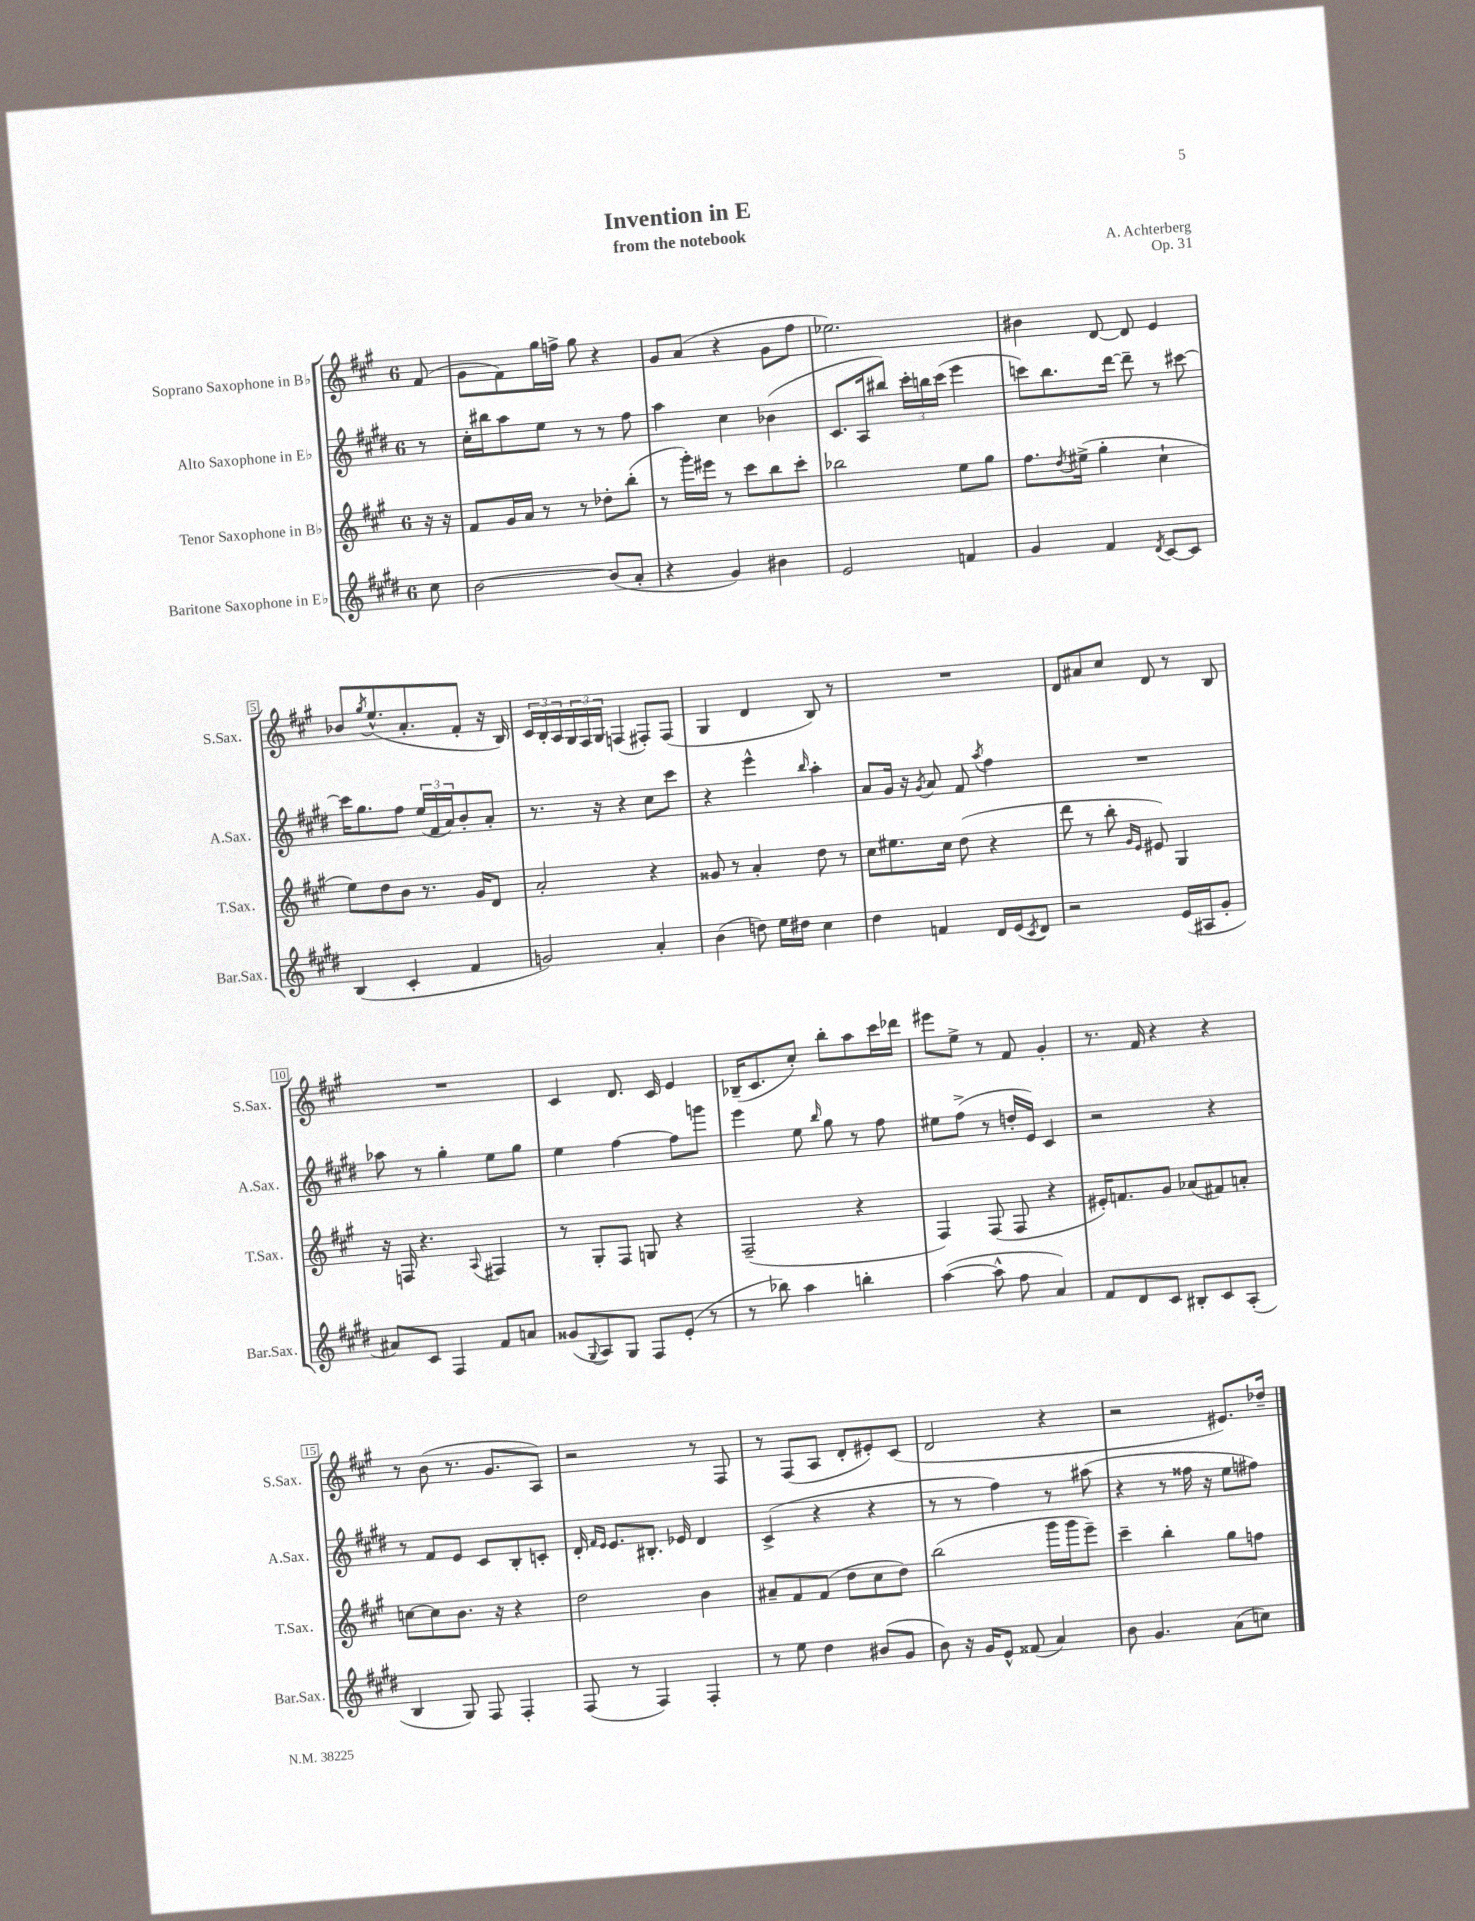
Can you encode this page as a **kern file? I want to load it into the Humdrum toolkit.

**kern	**kern	**kern	**kern
*staff4	*staff3	*staff2	*staff1
*clefG2	*clefG2	*clefG2	*clefG2
*k[f#c#g#d#]	*k[f#c#g#]	*k[f#c#g#d#]	*k[f#c#g#]
*M6/8	*M6/8	*M6/8	*M6/8
8cc#	16r	8r	(8f#
.	16r	.	.
=	=	=	=
[2b	8f#	16cc#'	8g#
.	.	16bb#	.
.	16g#	8aa	8f#)
.	16a	.	.
.	8r	8ee	16gg#
.	.	.	16ff^
.	8r	8r	8gg#
(8b]	8dd-'	8r	4r
8a'	(8bb'	8ff#	.
=	=	=	=
4r	8r	4aa	8g#
.	16ggg#')	.	(8a
.	16eee#	.	.
4g#)	8r	4cc#	4r
.	8ccc#	.	.
4b#	8bb	(4b-	8g#
.	8ccc#'	.	8ff#
=	=	=	=
2e	2bb-	8.c#	2.ee-)
.	.	16A	.
.	.	8bb#)	.
.	.	24ccc#'	.
.	.	24bb	.
.	.	(24ccc#	.
4f	8ee	4eee	.
.	8gg#	.	.
=	=	=	=
4g#	8.ff#	8ccc)	4b#
.	.	8.bb	.
.	8qdd	.	.
.	(16ee#^	.	.
4f#	4gg#'	.	[8d
.	.	[16ddd#	.
.	.	8ddd#~]	8d]
8qd#	.	.	.
[8c#	4cc#`	8r	4e
8c#]	.	[8ccc#	.
=	=	=	=
(4B	8ee)	16ccc#]	8b-
.	.	8.gg#	.
.	.	.	8qgg#
.	8dd	.	(8.ee^^
4c#'	8b	8ff#	.
.	.	.	8.a'
.	8.r	(24ee	.
.	.	24f#	.
.	.	24a)	.
4f#	.	8b'	8f#'
.	16g#	.	.
.	8d	8a'	16r
.	.	.	16B)
=	=	=	=
2g)	2a'	8.r	24c#
.	.	.	24B'
.	.	.	24A
.	.	.	24G#
.	.	.	24F#
.	.	16r	.
.	.	.	24G#
.	.	4r	(4F
4a'	4r	8cc#	8F#')
.	.	8ccc#	(8F#
=	=	=	=
(4b	8g##	4r	4G#
.	8r	.	.
8dd)	4a'	4eee^^	4d
16ee	.	.	.
16dd#	.	.	.
.	.	16qqbb	.
4cc#	8dd	4aa'	8B)
.	8r	.	8r
=	=	=	=
4dd#	8cc#	8a	2.r
.	8.ee#	16g#	.
.	.	16r	.
.	.	8qg#	.
4f	.	8a	.
.	16cc#	.	.
.	(8dd	8f#	.
.	.	8qaa	.
16d#	4r	4ff#	.
(16e	.	.	.
8qc#	.	.	.
8d#)	.	.	.
=	=	=	=
2r	8ddd	2.r	8d
.	8r	.	8a#
.	8bb'	.	8cc#
.	16qqg#	.	.
.	16qqe	.	.
.	8e#)	.	8d
(16e	4G#	.	8r
16A#	.	.	.
8g#'	.	.	8B
=	=	=	=
8a#)	16r	8aa-	2.r
.	16F	.	.
8c#	4.r	8r	.
4F#	.	4gg#'	.
.	8qqA	.	.
8f#	4F#	8ee	.
8a	.	8gg#	.
=	=	=	=
(8g##	8r	4ee	4c#
8qqG#	.	.	.
8A)	8G#'	.	.
8G#	8F#	[4ff#	8.d
8F#	8G	.	.
.	.	.	16c#
(8e'	4r	8ff#]	4e
8r	.	8ggg	.
=	=	=	=
8r	(2F#~	4eee	(16B-~
.	.	.	8.c#
8bb-)	.	.	.
4aa	.	8ee	8cc#')
.	.	16qqbb	.
.	.	8gg#	8bb'
4bb'	4r	8r	8aa
.	.	8ff#	16ccc#
.	.	.	16ddd-
=	=	=	=
([4aa	4F#)	8ee#	8eee#
.	.	(8ff#^	8ee^
8aa^^]	(8F#	8r	8r
8ff#	8F#	16dd'	8f#
.	.	16e)	.
4a)	4r	4c#	4g#'
=	=	=	=
8f#	16e#')	2r	8.r
.	8.f	.	.
8d#	.	.	.
.	.	.	16f#
8c#	8g#	.	4r
8B#'	(8a-	.	.
8c#	8f#)	4r	4r
(8A'	8a'	.	.
=	=	=	=
4B	[8cc	8r	8r
.	8cc]	8f#	(8b
8G#)	8.b	8e	8.r
8F#	.	8c#	.
.	16r	.	8.g#
4F#'	4r	8B'	.
.	.	8c'	8A)
=	=	=	=
(8F#	2dd	16d#'	2r
.	.	16qqf#	.
.	.	16qqe	.
.	.	8.e	.
8r	.	.	.
4F#)	.	8.B#'	.
.	.	16e-	.
4F#'	4b	4d#	8r
.	.	.	8F#
=	=	=	=
8r	8a#~	(4c#^	8r
8ee	8f#	.	(8F#
4dd#	(8f#	4r	8A
.	8dd	.	8d'
(8b#	8cc#	4r	8e#')
8g#	8dd)	.	(8c#
=	=	=	=
8b)	(2bb	8r	2d
16r	.	8r	.
16g#	.	.	.
8e^^	.	4ff#)	.
(8f##	.	.	.
4a)	16ggg#	8r	4r
.	16ggg#	.	.
.	8eee~)	(8aa#	.
=	=	=	=
8b	4ccc#~	4r	2r
4.g#	.	.	.
.	4bb'	8r	.
.	.	16ff##	.
.	.	16r	.
(8a	8gg#	8ee	8.e#)
8cc)	8ff	8ff#)	.
.	.	.	16dd-~
==	==	==	==
*-	*-	*-	*-
